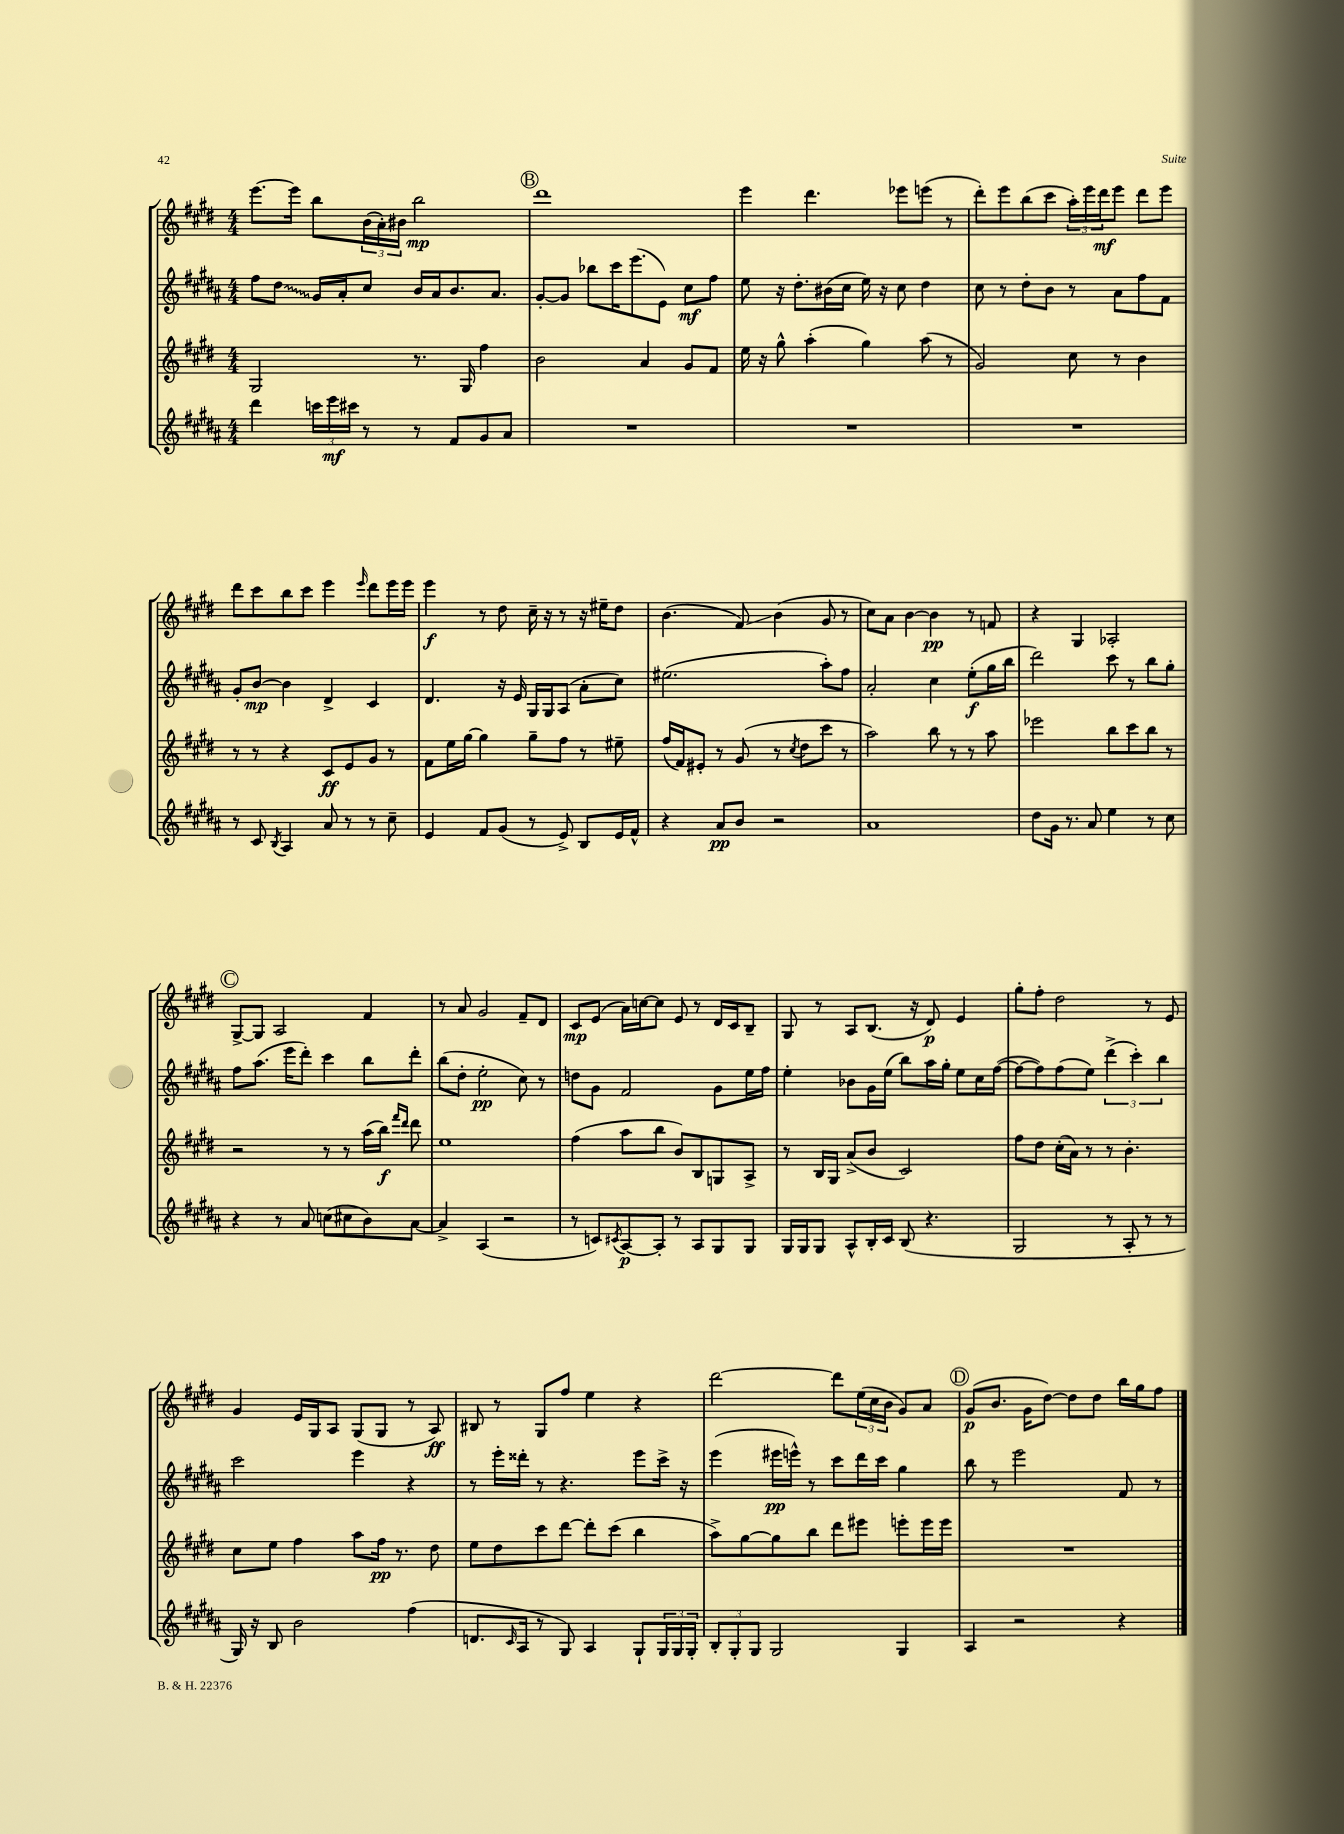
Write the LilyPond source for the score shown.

<<
\new StaffGroup <<
\new Staff = "s0" {
    \clef treble \key e \major \numericTimeSignature \time 4/4
    e'''8.~ e'''16 b''8 \tuplet 3/2 { b'16( a'16-.) bis'16 } b''2\mp |
    \mark \markup { \circle "B" } dis'''1 |
    e'''4 dis'''4. ees'''8 e'''8( r8 |
    dis'''8-.) e'''8 b''8( cis'''8 \tuplet 3/2 { a''16-.) e'''16 dis'''16\mf } e'''8 dis'''8 e'''8 |
    dis'''8 cis'''8 b''8 cis'''8 e'''4 \grace { e'''16 } dis'''8 e'''16 e'''16 |
    e'''4\f r8 dis''8 cis''16-- r16 r8 r16 eis''16-- dis''8 |
    b'4.( fis'8\glissando) b'4( gis'8 r8 |
    cis''8) a'8 b'4~ b'4\pp r8 f'8 |
    r4 gis4 aes2-. |
    \mark \markup { \circle "C" } gis8~-> gis8 a2 fis'4 |
    r8 a'8 gis'2 fis'8-- dis'8 |
    cis'8\mp e'8( a'16) c''16~ c''8 e'8 r8 dis'16 cis'16 b8-- |
    gis8 r8 a8 b8.( r16 dis'8\p) e'4 |
    gis''8-. fis''8-. dis''2 r8 e'8 |
    gis'4 e'16 gis16 a8 gis8( gis8 r8 a8\ff) |
    bis8 r8 gis8 fis''8 e''4 r4 |
    dis'''2~ dis'''8 \tuplet 3/2 { e''16( cis''16 b'16 } gis'8) a'8 |
    \mark \markup { \circle "D" } gis'8\p( b'8. gis'16 dis''8~) dis''8 dis''8 b''16 gis''16 fis''8 \bar "|." |
}
\new Staff = "s1" {
    \clef treble \key b \major \numericTimeSignature \time 4/4
    fis''8 \once \override Glissando.style = #'zigzag dis''8\glissando gis'16 ais'16-. cis''8 b'16 ais'16 b'8. ais'8. |
    \mark \markup { \circle "B" } gis'8~-. gis'8 bes''8 cis'''16 e'''8.( e'8) cis''8\mf fis''8 |
    e''8 r16 dis''8.-. bis'16( cis''16 e''16) r16 cis''8 dis''4 |
    cis''8 r8 dis''8-. b'8 r8 ais'8 fis''8 fis'8 |
    gis'8-. b'8~\mp b'4 dis'4-> cis'4 |
    dis'4. r16 e'16 gis16 gis16 ais8( ais'8-. cis''8) |
    eis''2.( ais''8-.) fis''8 |
    ais'2-. cis''4 e''8-.\f( gis''16 b''16 |
    dis'''2) cis'''8 r8 b''8 gis''8-. |
    \mark \markup { \circle "C" } fis''8 ais''8.( e'''16 dis'''8-.) cis'''4 b''8 dis'''8-. |
    b''8( dis''8-. e''2-.\pp cis''8) r8 |
    d''8 gis'8 fis'2 gis'8 e''16 fis''16 |
    e''4-. bes'8 gis'16 e''16( b''8) ais''16 gis''16-. e''8 cis''16 fis''16~( |
    fis''8~ fis''8) fis''8( e''8) \tuplet 3/2 { dis'''4->( cis'''4-.) b''4 } |
    cis'''2 e'''4 r4 |
    r8 e'''16-. disis'''16-. r8 r4. e'''8 cis'''16-> r16 |
    e'''4( eis'''16\pp e'''16-^) r8 cis'''8 dis'''16 cis'''16 gis''4 |
    \mark \markup { \circle "D" } b''8 r8 e'''2 fis'8 r8 \bar "|." |
}
\new Staff = "s2" {
    \clef treble \key e \major \numericTimeSignature \time 4/4
    gis2 r8. gis16 fis''4 |
    \mark \markup { \circle "B" } b'2 a'4 gis'8 fis'8 |
    e''16 r16 gis''8-^ a''4-.( gis''4) a''8( r8 |
    gis'2) cis''8 r8 b'4 |
    r8 r8 r4 cis'8\ff e'8 gis'8 r8 |
    fis'8 e''16 gis''16~ gis''4 gis''8-- fis''8 r8 eis''8-- |
    fis''16( fis'16) eis'8-. r8 gis'8( r8 \acciaccatura { cis''8 } dis''8 cis'''8 r8 |
    a''2) b''8 r8 r8 a''8 |
    ees'''2 b''8 cis'''8 b''8 r8 |
    \mark \markup { \circle "C" } r2 r8 r8 a''16( b''16\f) \grace { fis'''16 dis'''16 } dis'''8 |
    e''1 |
    fis''4( a''8 b''8 b'8) b8 g8 a8-> |
    r8 b16 gis16 a'8->( b'8 cis'2) |
    fis''8 dis''8 cis''16-.( a'16) r8 r8 b'4.-. |
    cis''8 e''8 fis''4 a''8 fis''16\pp r8. dis''8 |
    e''8 dis''8 cis'''8 dis'''8~ dis'''8-. cis'''8( b''4 |
    a''8->) gis''8~ gis''8 b''8 dis'''8 eis'''8 e'''8-. e'''16 e'''16 |
    \mark \markup { \circle "D" } R1 \bar "|." |
}
\new Staff = "s3" {
    \clef treble \key b \major \numericTimeSignature \time 4/4
    dis'''4 \tuplet 3/2 { c'''16 e'''16\mf cis'''16 } r8 r8 fis'8 gis'8 ais'8 |
    \mark \markup { \circle "B" } R1 |
    R1 |
    R1 |
    r8 cis'8 \acciaccatura { b8 } ais4 ais'8 r8 r8 cis''8-- |
    e'4 fis'8 gis'8( r8 e'8->) b8 e'16 fis'16-^ |
    r4 ais'8\pp b'8 r2 |
    ais'1 |
    dis''8 gis'16 r8. ais'8 e''4 r8 cis''8 |
    \mark \markup { \circle "C" } r4 r8 ais'8 c''8( cis''8 b'8) ais'8~ |
    ais'4-> ais4( r2 |
    r8 c'8) \acciaccatura { cis'8 } ais8~\p ais8-. r8 ais8 gis8 gis8 |
    gis16 gis16 gis8 ais8-^ b16-. cis'16 b8( r4. |
    gis2 r8 ais8-. r8 r8 |
    gis16) r16 b8 b'2 fis''4( |
    d'8. \grace { cis'16 } ais16 r8 gis8) ais4 gis8-! \tuplet 3/2 { gis16 gis16 gis16-. } |
    \tuplet 3/2 { b8-. gis8-. gis8 } gis2 gis4 |
    \mark \markup { \circle "D" } ais4 r2 r4 \bar "|." |
}
>>
>>
\layout { \context { \Score \remove "Bar_number_engraver" } }
